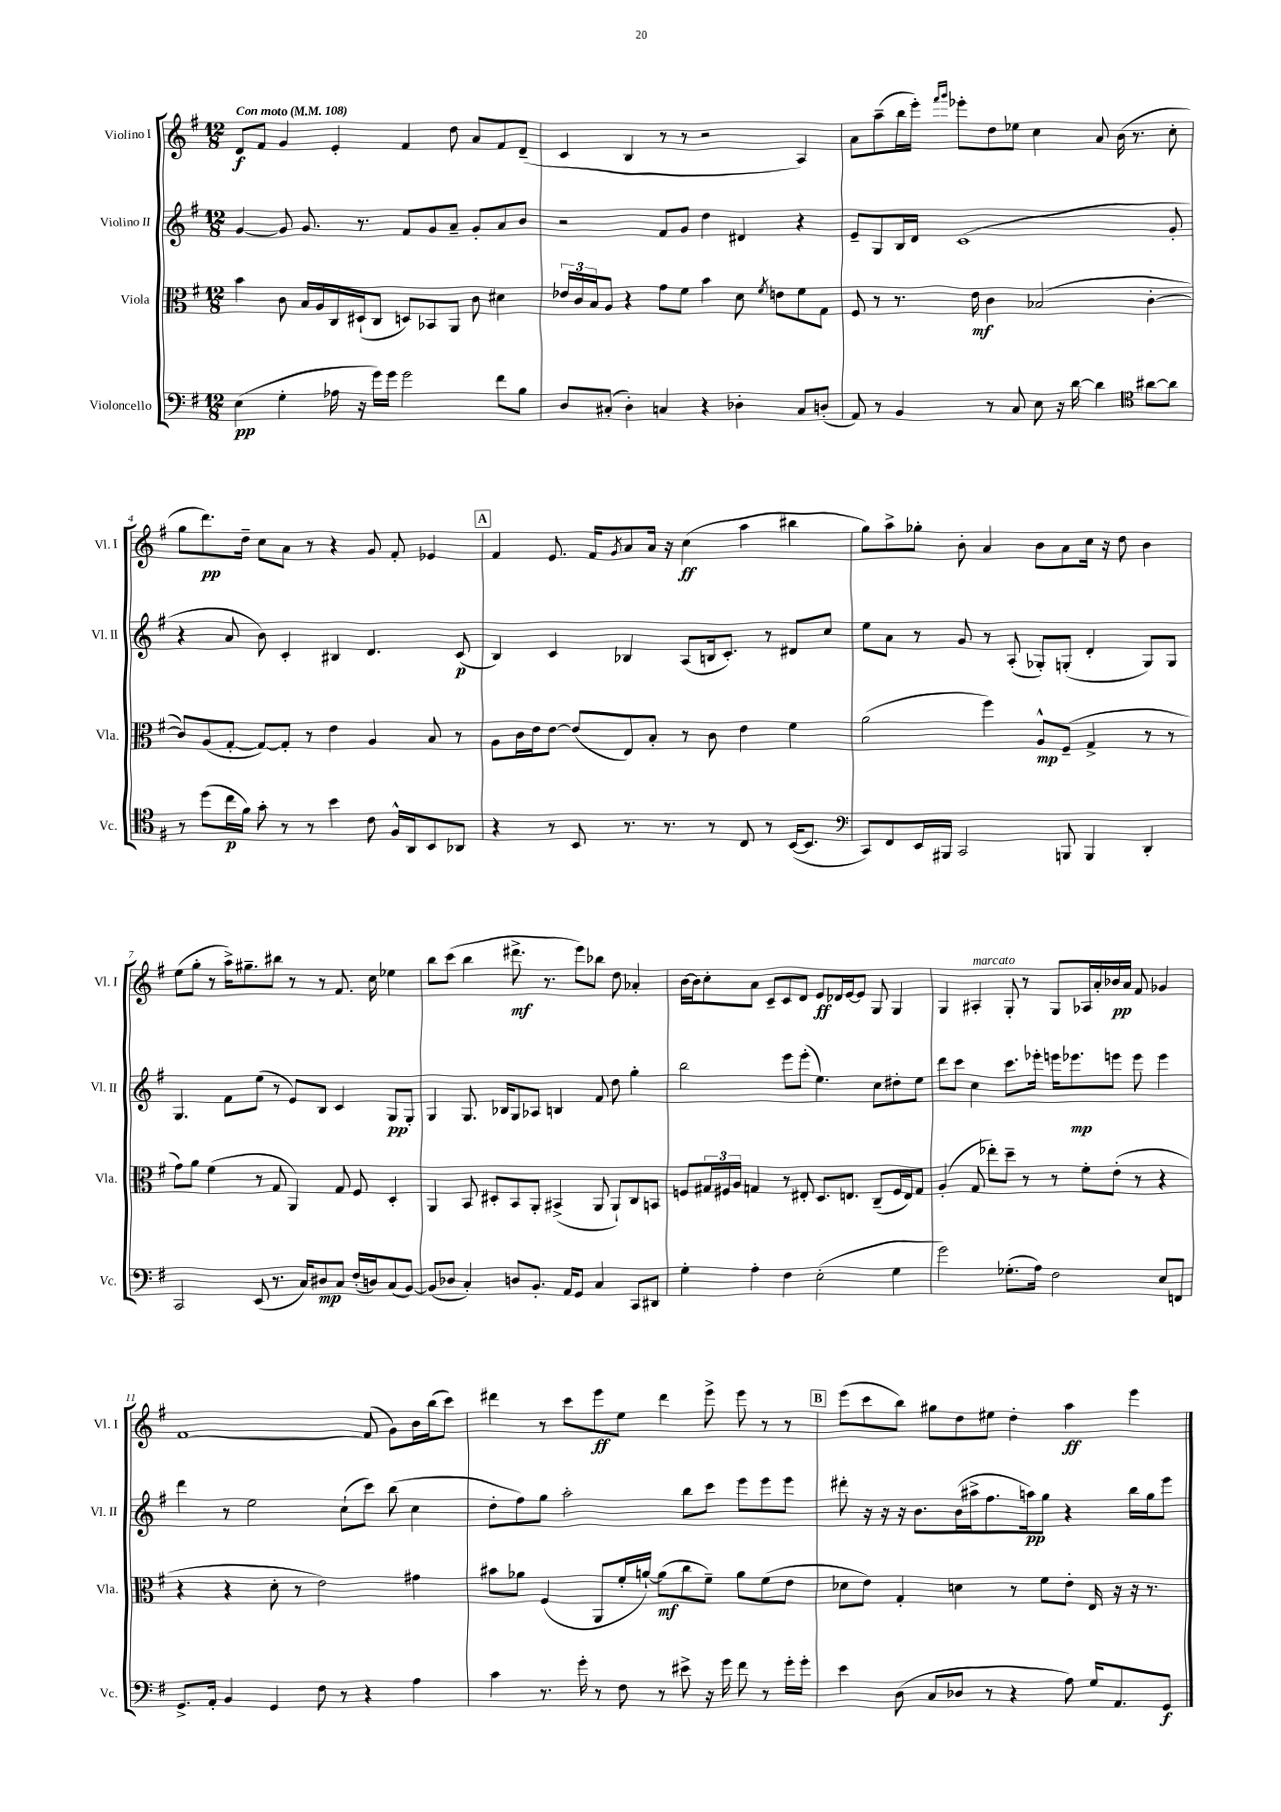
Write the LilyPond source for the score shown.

<<
\new StaffGroup <<
\new Staff = "s0" \with { instrumentName = "Violino I" shortInstrumentName = "Vl. I" } {
    \clef treble \key g \major \numericTimeSignature \time 12/8 \tempo "Con moto" 4 = 108
    d'8\f fis'8 g'4 e'4-. fis'4 d''8 a'8 fis'8 d'8--( |
    c'4 b4 r8 r8 r2 a4) |
    a'8 a''8--( b''16 e'''16-.) \grace { fis'''16 g'''16 } ees'''8-. d''8 ees''8 c''4 a'8 b'16( r8. c''8-. |
    g''8 d'''8.\pp) d''16-- c''8 a'8 r8 r4 g'8 fis'8-. ees'4 |
    \mark \markup { \box "A" } fis'4 e'8. fis'16 \acciaccatura { g'8 } a'8 a'16 r16 c''4\ff( a''4 bis''4 |
    g''8) a''8-> ges''8-. b'8-. a'4 b'8 a'8 c''16 r16 d''8 b'4 |
    e''8( g''8-. r8 a''16->) gis''8.-- bis''8 r8 r8 fis'8. c''16 ees''4 |
    b''8 c'''8( b''4 dis'''8.->\mf r8. e'''8) bes''8 d''8 aes'4-. |
    b'16~ b'16 c''8-. a'8 c'8-- c'8 d'8 e'8\ff des'16 e'16~ e'8 g8 g4 |
    g4 ais4-.^\markup { \italic "marcato" } g8-. r8 g8 aes16 a'16-. bes'16\pp a'16 fis'8 ges'4 |
    fis'1~ fis'8( g'8) b'16 b''16( c'''8) |
    dis'''4 r8 c'''8 e'''8\ff e''8 dis'''4 e'''8-> e'''8 r8 r8 |
    \mark \markup { \box "B" } e'''8( c'''8 b''8) gis''8 d''8 eis''8 d''4-. a''4\ff e'''4 \bar "|." |
}
\new Staff = "s1" \with { instrumentName = "Violino II" shortInstrumentName = "Vl. II" } {
    \clef treble \key g \major \numericTimeSignature \time 12/8
    g'4~ g'8 g'8. r8. fis'8 g'8 a'8-- g'8-. a'8 b'8 |
    r2 fis'8 g'8 d''4 dis'4 r4 |
    e'8-- g8 b16 d'16 c'1( g'8-. |
    r4 a'8 b'8) c'4-. bis4 d'4. c'8\p( |
    \mark \markup { \box "A" } b4) c'4 bes4 a8( b16 c'8.-.) r8 dis'8 c''8 |
    e''8 a'8 r8 g'8 r8 a8-.( ges8-.) g8-.( d'4-. g8) g8 |
    g4. fis'8 e''8( r8 e'8) b8 c'4 g8\pp g8-. |
    g4 g8. bes16 g8 aes8 b4 fis'8 d''8 g''4-. |
    b''2 e'''8 e'''8-.( e''4.) c''8 dis''8-. e''8 |
    d'''8 c'''8 c''4 c'''8. ees'''16-. e'''16 ees'''8.\mp e'''8 e'''8 e'''4 |
    d'''4 r8 e''2 c''8-!( c'''8) b''8( c''4 |
    d''8-. fis''8) g''8 a''2-. b''8 c'''8 e'''8 e'''8 e'''8 |
    \mark \markup { \box "B" } dis'''8-. r16 r16 r16 b'8. b'16( ais''16-> fis''8. a''16\pp) g''8 r4 b''16 g''16 e'''8 \bar "|." |
}
\new Staff = "s2" \with { instrumentName = "Viola" shortInstrumentName = "Vla." } {
    \clef alto \key g \major \numericTimeSignature \time 12/8
    b'4 c'8 b16 a16 c16 dis16-!( c8 d8) bes,8 a,8 c'8 dis'4 |
    \tuplet 3/2 { ees'16 c'16 b16 } a8 r4 g'8 fis'8 b'4 d'8 \acciaccatura { fis'8 } e'8 fis'8 g8 |
    fis8 r8 r8. e'16\mf c'4 bes2( c'4~-. |
    c'8) a8( g8~-. g8~) g8-. r8 e'4 a4 b8 r8 |
    \mark \markup { \box "A" } a8 c'16 e'16 e'8~ e'8( e8) b8-. r8 c'8 e'4 fis'4 |
    a'2( fis''4) a8-^\mp fis8--( g4-> r8 r8 |
    g'8) a'8 fis'4( r8 g8 a,4) g8 fis8 d4-. |
    a,4 b,8 dis8-. b,8 a,8-. bis,4->( a,8 a,8-!) c8 b,8 |
    f8 \tuplet 3/2 { gis16 fis16 a16 } g4 r8 eis8-. d8. e8. c8--( fis16 e16) g8 |
    a4-.( g8 ees''8-.) d''8-- r8 r8 fis'8-. e'8-.( r8 r4 |
    r4 r4 d'8-. r8 e'2) gis'4 |
    bis'8 aes'8 fis4( a,8 fis'16-. a'16~-!) a'8\mf( c''8 fis'8--) a'8 fis'8( e'8 |
    \mark \markup { \box "B" } des'8 e'8) g4-. d'4 r8 fis'8 e'8-. e16 r16 r16 r8. \bar "|." |
}
\new Staff = "s3" \with { instrumentName = "Violoncello" shortInstrumentName = "Vc." } {
    \clef bass \key g \major \numericTimeSignature \time 12/8
    e4\pp( g4-. aes16 r16 g'16) g'16 g'2 fis'8 b8 |
    d8 cis8-.( d4-.) c4 r4 des4-. c8 d8-.( |
    a,8) r8 b,4 r8 c8 e8 r16 d'16~ d'4 \clef tenor ais'8~ ais'8 |
    r8 d''8( c''16\p fis'16) g'8-. r8 r8 b'4 c'8 fis16-^ a,16 b,8 aes,8 |
    \mark \markup { \box "A" } r4 r8 b,8 r8. r8. r8 c8 r8 b,16~( b,8. |
    \clef bass c,8) fis,8 e,16 bis,,16 c,2 b,,8 b,,4 d,4-. |
    c,2 e,8( r8. c16) dis8\mp c8 fis16-.( d16) c8( b,8~) |
    b,8( des8 c4-.) d8 b,8.-. a,16 g,8 c4 c,8 dis,8 |
    g4-. a4-. fis4 e2-.( g4 |
    g'2) ges8.-.( a16) fis2 e8 f,8 |
    g,8.-> a,16-. b,4 g,4 fis8 r8 r4 a4 |
    c'4 r8. g'16-. r8 fis8 r8 eis'8-> r16 g'16 fis'8 r8 g'16-. g'16-. |
    \mark \markup { \box "B" } e'4 d8( c8 des8 r8 r4 a8) g16 a,8. g,8\f \bar "|." |
}
>>
>>
